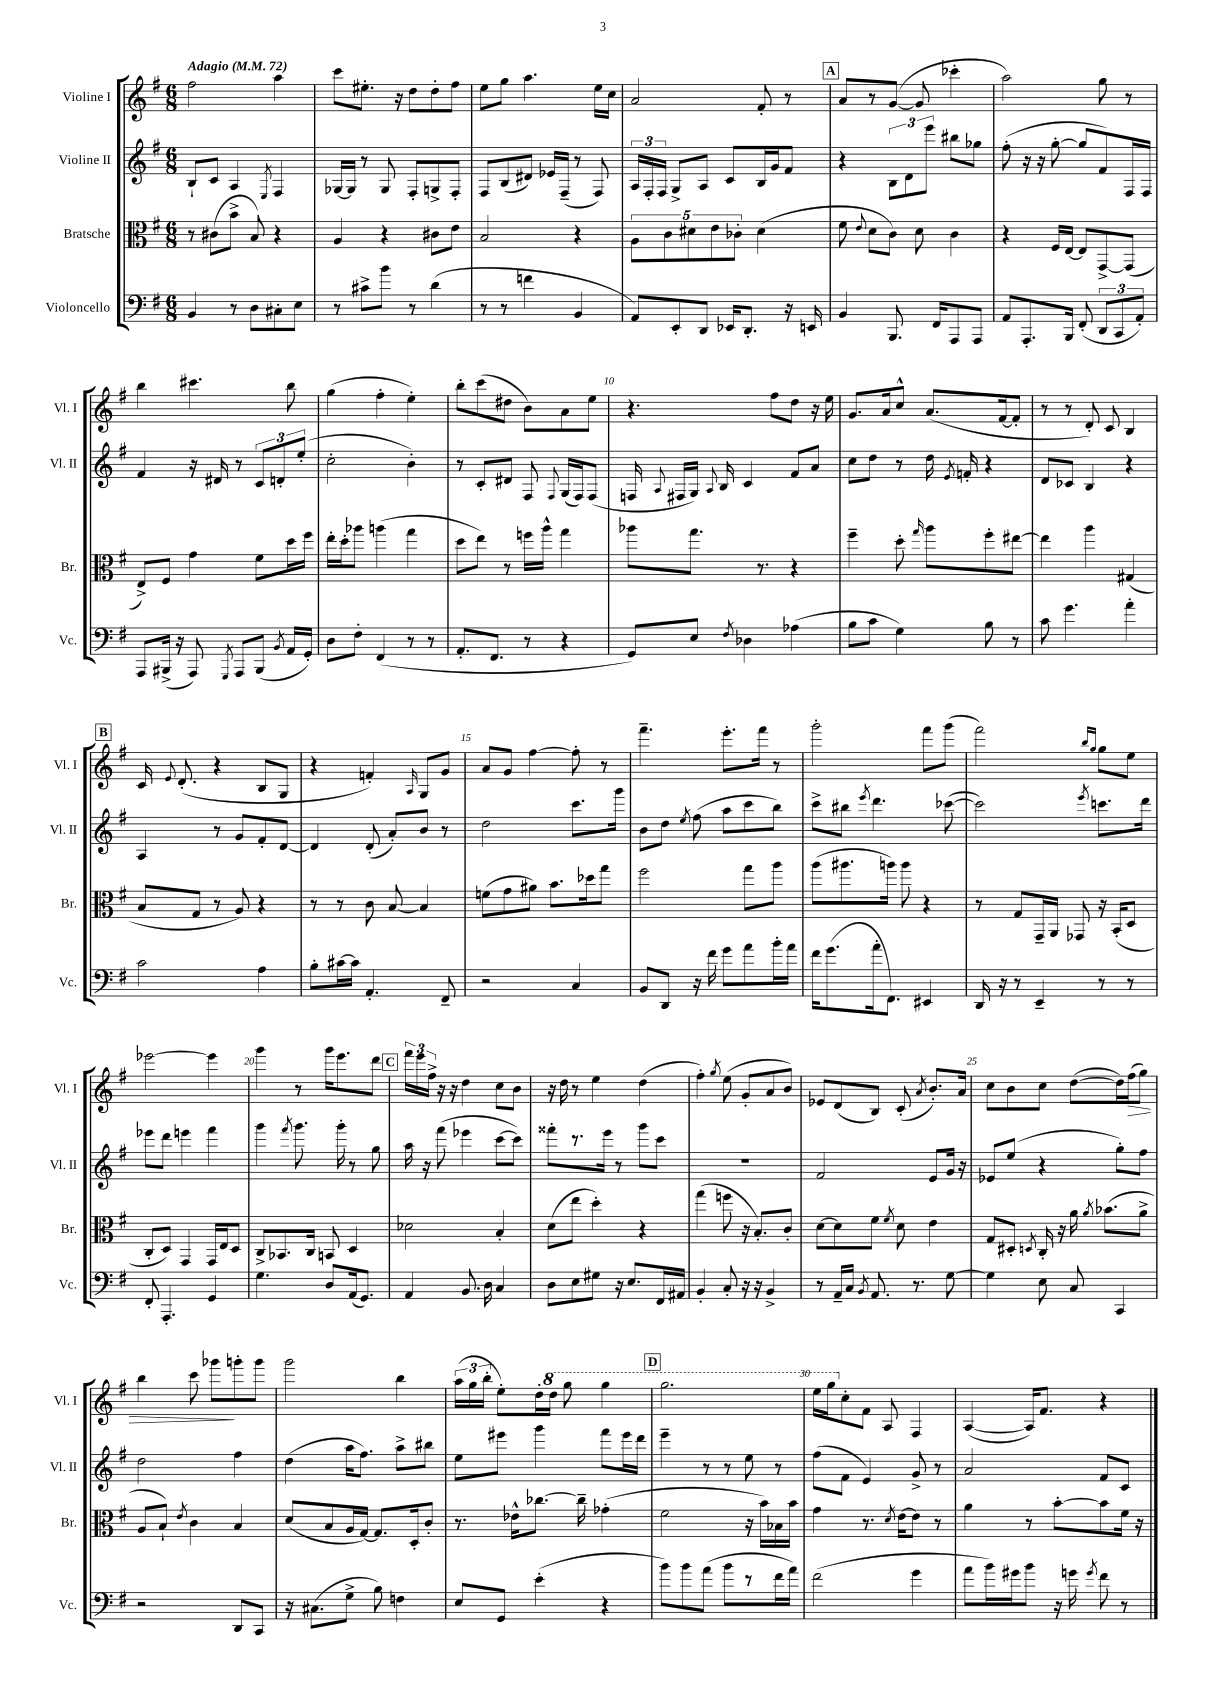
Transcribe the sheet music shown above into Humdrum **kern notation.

**kern	**kern	**kern	**kern
*staff4	*staff3	*staff2	*staff1
*clefF4	*clefC3	*clefG2	*clefG2
*k[f#]	*k[f#]	*k[f#]	*k[f#]
*M6/8	*M6/8	*M6/8	*M6/8
*MM72	*MM72	*MM72	*MM72
4BB	8r	8B`	2ff#
.	(8c#	8c	.
8r	8b^	4A	.
8D	8B)	.	.
.	.	8qE	.
8C#'	4r	4F#	4aa
8E	.	.	.
=	=	=	=
8r	4A	[16G-	8ccc
.	.	16G-]	.
8c#^	.	8r	8.ee#'
8b	4r	8G-	.
.	.	.	16r
8r	.	8F#'	8dd
(4d	8c#	8G^	8dd'
.	8e	8F#'	8ff#
=	=	=	=
8r	2B	8F#	8ee
8r	.	(8B	8gg
4f	.	8d#)	4.aa
.	.	16e-	.
.	.	(16F#~	.
4BB	4r	8r	.
.	.	8F#)	16ee
.	.	.	16cc
=	=	=	=
8AA)	10A	24A	2a
.	.	24F#'	.
.	.	24F#	.
.	10c	.	.
8EE'	.	8G^	.
.	10d#	.	.
8DD	.	8A	.
.	10e	.	.
16EE-	.	8c	.
.	10c-'	.	.
8.DD'	.	.	.
.	(4d#	16B	8f#'
.	.	16g	.
16r	.	8f#	8r
16EE	.	.	.
=	=	=	=
4BB	8f#	4r	8a
.	8qqe	.	.
.	8d	.	8r
8.BBB	8c)	12B	([8g
.	.	12d	.
.	8d	.	8g]
.	.	12eee	.
16FF#	.	.	.
8AAA	4c	8bb#	4ccc-'
8AAA	.	8gg-	.
=	=	=	=
8AA	4r	(8ff#'	2aa)
8.AAA'	.	16r	.
.	.	16r	.
.	16F#	[8gg'	.
16BBB	[16E	.	.
(8FF#'	8E]	8gg]	.
12DD	[8GG^	8f#)	8gg
12CC	.	.	.
.	(8GG]	16F#	8r
12AA')	.	.	.
.	.	16F#	.
=	=	=	=
8AAA	8E^)	4f#	4bb
(16BBB#^	8F#	.	.
16r	.	.	.
8AAA)	4g	16r	4.ccc#
.	.	16d#	.
8qGGG	.	.	.
8AAA	.	8r	.
(8BBB#	8f#	12c	.
.	.	12d'	.
8qBB	.	.	.
16AA	16dd	.	8bb
.	.	(12ee'	.
16GG')	16ff#	.	.
=	=	=	=
8D	16ee'	2cc'	(4gg
.	16dd'	.	.
8F#'	8aa-	.	.
(4FF#	(4aa	.	4ff#'
8r	4gg	4b')	4ee')
8r	.	.	.
=	=	=	=
8.AA'	8dd	8r	8bb'
.	8ee)	8c'	(8ccc
8.FF#	.	.	.
.	8r	8d#	8dd#
8r	16ff	8F#	8b)
.	16aa^^	.	.
.	.	8qqF#	.
4r	4gg	(16G	8a
.	.	16F#)	.
.	.	(8F#	8ee
=	=	=	=
8GG)	8aa-	16F	4.r
.	.	8qqA	.
.	.	16F#	.
8E	8.gg	16G)	.
.	.	8qqA	.
.	.	16B	.
8qF#	.	.	.
4D-	.	4c	.
.	8.r	.	.
.	.	.	8ff#
(4A-	4r	8f#	8dd
.	.	8a	16r
.	.	.	16ee
=	=	=	=
8B	4ff#~	8cc	8.g
8c	.	8dd	.
.	.	.	16a
4G)	8dd'	8r	8cc^^
.	16qqgg	.	.
.	8aa	16dd	(8.a
.	.	8qe	.
.	.	16f'	.
8B	8ff#'	4r	.
.	.	.	[16f#
8r	[8ee#	.	8f#']
=	=	=	=
8c	4ee#]	8d	8r
4.g	.	8c-	8r
.	4aa	4B	8d')
.	.	.	8c
4a'	(4G#	4r	4B
=	=	=	=
2c	8B	4A	16c
.	.	.	8qqe
.	.	.	(8.d'
.	8G	.	.
.	8r	8r	4r
.	8A)	8g	.
4A	4r	8f#'	8B
.	.	[8d	8G
=	=	=	=
8B'	8r	4d]	4r
[16c#	8r	.	.
16c#]	.	.	.
4.AA'	8c	(8d'	4f')
.	[8B	8a')	.
.	.	.	16qqA
.	4B]	8b	8G
8FF#~	.	8r	8g
=	=	=	=
2r	(8f	2dd	8a
.	8g	.	8g
.	8a#)	.	[4ff#
.	8.b	.	.
4C	.	8.ccc	8ff#']
.	16dd-	.	.
.	8gg	.	8r
.	.	16ggg	.
=	=	=	=
8BB	2ff#	8b	4.fff#~
8DD	.	8dd	.
.	.	8qee	.
16r	.	(8ff#	.
16f#	.	.	.
8g	.	8aa	8.eee'
8a	8gg	8ccc	.
.	.	.	16fff#
16b'	8aa	8bb)	8r
16a	.	.	.
=	=	=	=
16f#	(8aa	8ccc^	2ggg'
(8.g	.	.	.
.	8.aa#	8bb#	.
.	.	8qeee	.
16a'	.	4.ddd	.
8.FF#)	16aa)	.	.
.	8aa	.	.
4EE#	4r	.	8fff#
.	.	([8ccc-	(8ggg
=	=	=	=
16DD	8r	2ccc-])	2fff#)
16r	.	.	.
8r	8G	.	.
4EE~	16GG~	.	.
.	16AA	.	.
.	8GG-	.	.
.	.	.	16qqbb
.	.	8qeee	16qqgg
8r	16r	8.ccc	8gg
.	(16BB'	.	.
8r	8D	.	8ee
.	.	16ddd	.
=	=	=	=
8FF#'	8C'	8eee-	[2eee-
4.AAA'	8D)	8ddd	.
.	4GG	4eee	.
4GG	16GG	4fff#	4eee-]
.	16E	.	.
.	8D	.	.
=	=	=	=
4.G	8C^	4ggg	4ggg
.	8.BB-	.	.
.	.	8qfff#	.
.	.	8.ggg	8r
.	16C	.	.
8D	8BB	.	16ggg
.	.	16ggg'	8.eee
(16AA	4D	8r	.
8.GG)	.	.	.
.	.	8gg	8ddd
=	=	=	=
4AA	2d-	16aa	24fff#
.	.	.	24eee
.	.	16r	.
.	.	.	24ff#^
.	.	(8fff#	16r
.	.	.	16r
8.BB	.	4eee-	4dd
16D	.	.	.
4C	4B'	[8ccc	8cc
.	.	8ccc])	8b
=	=	=	=
8D	(8d	8fff##'	16r
.	.	.	16dd
8E	8ee	8.r	8r
8G#	4dd')	.	4ee
.	.	16eee	.
16r	.	8r	.
8.E	.	.	.
.	4r	8ggg	(4dd
16FF#	.	8ccc	.
16AA#	.	.	.
=	=	=	=
4BB'	(4gg	2.r	4ff#')
.	.	.	8qgg
8C'	8ff	.	(8ee
16r	16r	.	8g'
16r	8.B')	.	.
4BB^	.	.	8a
.	8c'	.	8b)
=	=	=	=
8r	[8d	2f#	8e-
16AA~	8d]	.	(8d
16C	.	.	.
8qBB	.	.	.
8.AA	8f#	.	8B)
.	8qf#	.	.
.	8d	.	(8c'
8.r	.	.	.
.	.	.	8qa
.	4e	8e	8.b')
[8G	.	16g	.
.	.	16r	16a
=	=	=	=
4G]	8G	8e-	8cc
.	8D#'	(8ee	8b
.	8qD	.	.
8E	16C'	4r	8cc
.	16r	.	.
8C	16a	.	([8dd
.	8qa	.	.
.	(8.b-	.	.
4CC	.	8gg')	16dd])
.	.	.	(16ff#
.	8a^	8ff#	8gg)
=	=	=	=
2r	8A	2dd	4bb
.	8B`)	.	.
.	8qe	.	.
.	4c	.	8ccc
.	.	.	8ggg-
8DD	4B	4ff#	8ggg'
8CC	.	.	8ggg
=	=	=	=
16r	(8d	(4dd	2ggg
(8.C#	.	.	.
.	8B	.	.
8G^	16A	16aa	.
.	[16G)	8.ff#)	.
8B)	8.G]	.	.
4F	.	8aa^	4bb
.	16D'	.	.
.	8c'	8bb#	.
=	=	=	=
8E	8.r	8ee	(24aa
.	.	.	24gg
.	.	.	24bb'
8GG	.	8eee#	8ee')
.	16e-^^	.	.
(4e'	[8.cc-	4ggg	16dd'
.	.	.	16ddd
.	.	.	8ggg
.	16cc-~]	.	.
4r	(4g-'	8fff#	4ggg
.	.	16eee#	.
.	.	16ddd	.
=	=	=	=
8b)	2f#	4eee~	2.ggg
8b	.	.	.
(8a	.	8r	.
8b	.	8r	.
8r	16r	8ee	.
.	16b)	.	.
16f#	16B-	8r	.
16a)	16b	.	.
=	=	=	=
(2f#	4g	(8ff#	16eee
.	.	.	16ggg
.	.	8f#	8cc'
.	8.r	4e)	8f#
.	.	.	8A
.	8qd	.	.
.	[16e	.	.
4g	8e]	8g^	4F#
.	8r	8r	.
=	=	=	=
8a	4a	2a	([4A
16b)	.	.	.
16g#	.	.	.
8b	8r	.	16A])
.	.	.	8.f#
16r	[8b'	.	.
16g	.	.	.
8qg	.	.	.
8f#	8b]	8f#	4r
8r	16f#	8c	.
.	16r	.	.
==	==	==	==
*-	*-	*-	*-
